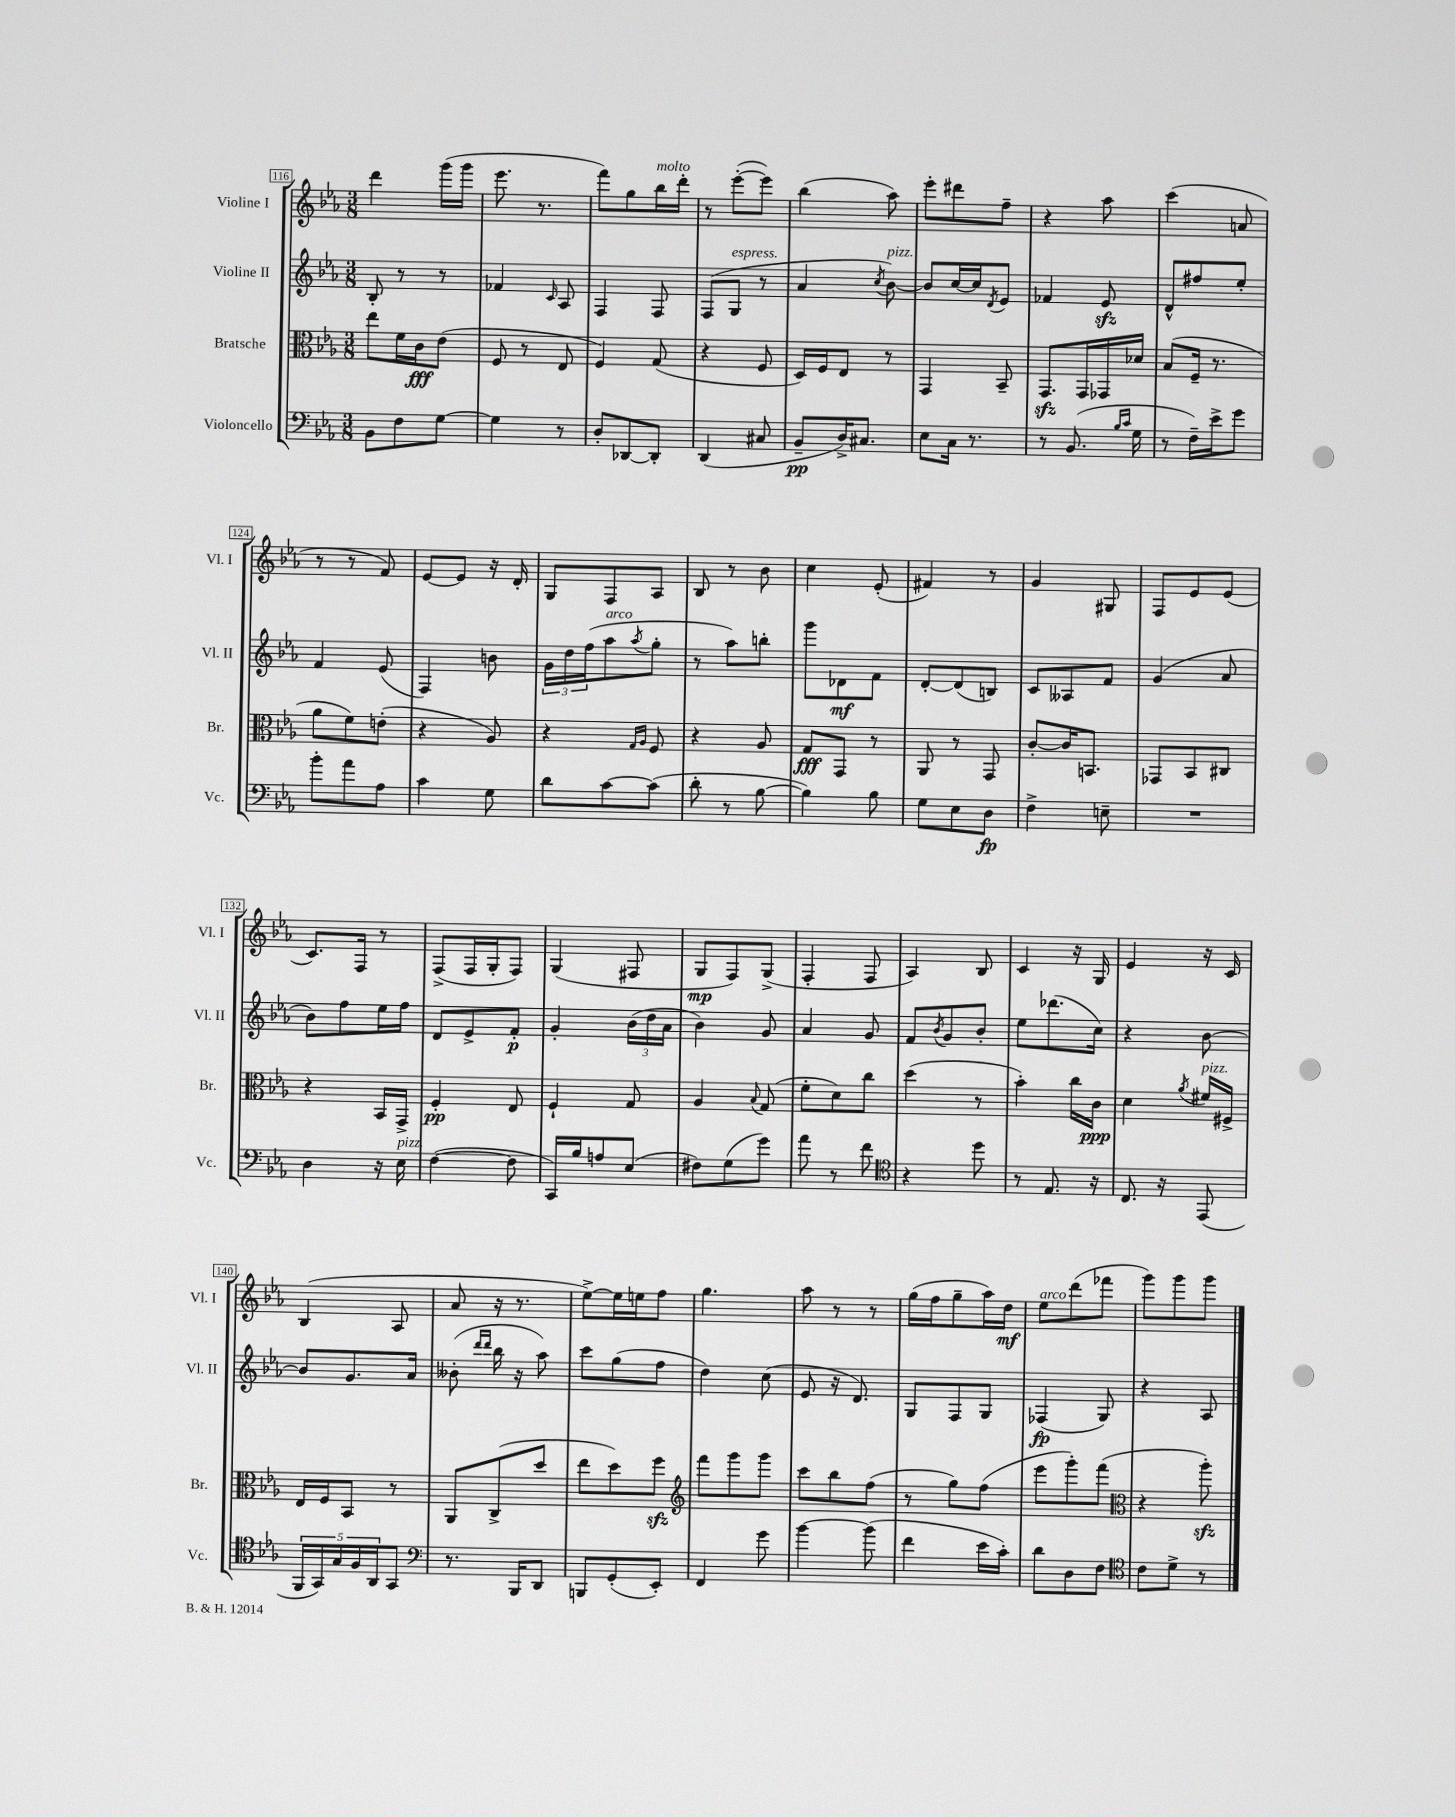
<<
\new StaffGroup <<
\new Staff = "s0" \with { instrumentName = "Violine I" shortInstrumentName = "Vl. I" } {
    \clef treble \key ees \major \numericTimeSignature \time 3/8
    d'''4 g'''16( g'''16 |
    ees'''8. r8. |
    f'''8) g''8 bes''16^\markup { \italic "molto" } d'''16-. |
    r8 ees'''8~-.( ees'''8) |
    bes''4( aes''8) |
    ees'''8-. dis'''8 f''8-- |
    r4 aes''8 |
    c'''4( a'8 |
    r8 r8 f'8) |
    ees'8~ ees'8 r16 d'16-. |
    g8 f8 aes8 |
    bes8 r8 bes'8 |
    c''4 ees'8-.( |
    fis'4) r8 |
    g'4 gis8 |
    f8 ees'8 ees'8( |
    c'8.) f16 r8 |
    f8->( f16 g16-. f8) |
    g4( fis8 |
    g8\mp f8) g8->( |
    f4-. f8 |
    aes4) bes8 |
    c'4 r16 g16 |
    ees'4 r16 c'16 |
    bes4( aes8 |
    aes'8 r16 r8. |
    ees''8~->) ees''16 e''16 f''8 |
    g''4. |
    aes''8 r8 r8 |
    g''16( f''16 g''8-- aes''16) d''16\mf |
    ees''8^\markup { \italic "arco" } d'''8( fes'''8 |
    g'''8) g'''8 g'''8 \bar "|." |
}
\new Staff = "s1" \with { instrumentName = "Violine II" shortInstrumentName = "Vl. II" } {
    \clef treble \key ees \major \numericTimeSignature \time 3/8
    bes8-. r8 r8 |
    fes'4 \grace { c'16 } aes8 |
    f4 f8 |
    f8( g8^\markup { \italic "espress." } r8 |
    aes'4 \acciaccatura { c''8 } bes'8~^\markup { \italic "pizz." }) |
    bes'8 c''16~ c''16 \acciaccatura { d'8 } ees'8 |
    fes'4 ees'8\sfz |
    d'8-^ fis''8 ees''8-. |
    f'4 ees'8( |
    f4) b'8 |
    \tuplet 3/2 { g'16 d''16 f''16( } aes''8^\markup { \italic "arco" } \acciaccatura { aes''8 } g''8-. |
    r8 aes''8) b''8-. |
    g'''8 des'8\mf f'8 |
    d'8~-. d'8( b8) |
    c'8 aeses8 f'8 |
    g'4( aes'8 |
    bes'8) f''8 ees''16 f''16 |
    d'8 ees'8-> f'8-.\p |
    g'4-. \tuplet 3/2 { bes'16( d''16 aes'16 } |
    bes'4) g'8 |
    aes'4 g'8 |
    f'8 \acciaccatura { bes'8 } g'8 bes'8-. |
    ees''8 des'''8.( c''16) |
    r4 bes'8~ |
    bes'8 g'8. aes'16 |
    beses'8-.( \grace { d'''16 d'''16 } bes''16 r16 aes''8) |
    c'''8 g''8( f''8 |
    d''4) c''8( |
    ees'8 r16 d'8.) |
    g8 f8 g8 |
    fes4\fp( g8) |
    r4 aes8 \bar "|." |
}
\new Staff = "s2" \with { instrumentName = "Bratsche" shortInstrumentName = "Br." } {
    \clef alto \key ees \major \numericTimeSignature \time 3/8
    ees''8 f'16 c'16\fff ees'8( |
    f8 r8 ees8 |
    f4) g8( |
    r4 f8 |
    d16) f16 ees8 r8 |
    g,4 bes,8-- |
    g,8.\sfz g,16 ges,16 des'16 |
    bes8( f16-- r8. |
    aes'8 f'8) e'8-.( |
    r4 aes8) |
    r4 \grace { g16 aes16 } f8 |
    r4 aes8 |
    g8\fff g,8 r8 |
    aes,8 r8 g,8 |
    c'8~-. c'16 b,8. |
    ges,8 bes,8 cis8 |
    r4 bes,16 g,16-> |
    f4-.\pp ees8 |
    f4-! g8 |
    aes4 \appoggiatura { bes8 } g8( |
    f'8-. d'8) c''8 |
    d''4( r8 |
    bes'4-.) c''16 c'16\ppp |
    d'4 \acciaccatura { aes'8 } fis'16^\markup { \italic "pizz." } fis16-> |
    ees16 f16 bes,8 r8 |
    aes,8 c8->( d''8 |
    ees''8 d''8) f''8\sfz |
    \clef treble f'''8 g'''8 g'''8 |
    c'''8 bes''8 f''8( |
    r8 g''8) f''8( |
    ees'''8 g'''8-.) f'''8( |
    \clef alto r4 aes''8-.\sfz) \bar "|." |
}
\new Staff = "s3" \with { instrumentName = "Violoncello" shortInstrumentName = "Vc." } {
    \clef bass \key ees \major \numericTimeSignature \time 3/8
    bes,8 f8 g8~ |
    g4 r8 |
    d8-. des,8~ des,8-. |
    d,4( cis8 |
    bes,8--\pp d16->) cis8. |
    ees8 c16 r8. |
    r8 bes,8.( \grace { bes16 c'16 } g16 |
    r8 f16--) ees'16-> g'8 |
    bes'8-. aes'8 aes8 |
    c'4 g8 |
    d'8 c'8~ c'8( |
    d'8-. r8 bes8~ |
    bes4) bes8 |
    g8 ees8 d8\fp |
    f4-> e8-- |
    R4. |
    d4 r16 ees16^\markup { \italic "pizz." } |
    f4~( f8 |
    c,16) bes16 a8 ees8( |
    fis8) g8( g'8) |
    aes'8 r8 f'8 |
    \clef tenor r4 d''8 |
    r8 ees8. r16 |
    c8. r16 ees,8( |
    \tuplet 5/4 { f,16 g,16) g16 f16 aes,16 } g,8 |
    \clef bass r8. bes,,16 d,8 |
    b,,8 g,8-.( ees,8-.) |
    f,4 g'8 |
    bes'4~ bes'8( |
    f'4 ees'16 c'16-.) |
    d'8 d8 f8 |
    \clef tenor c'8 d'8-> r8 \bar "|." |
}
>>
>>
\layout { \context { \Score currentBarNumber = #116 \override BarNumber.stencil = #(make-stencil-boxer 0.1 0.3 ly:text-interface::print) } }
